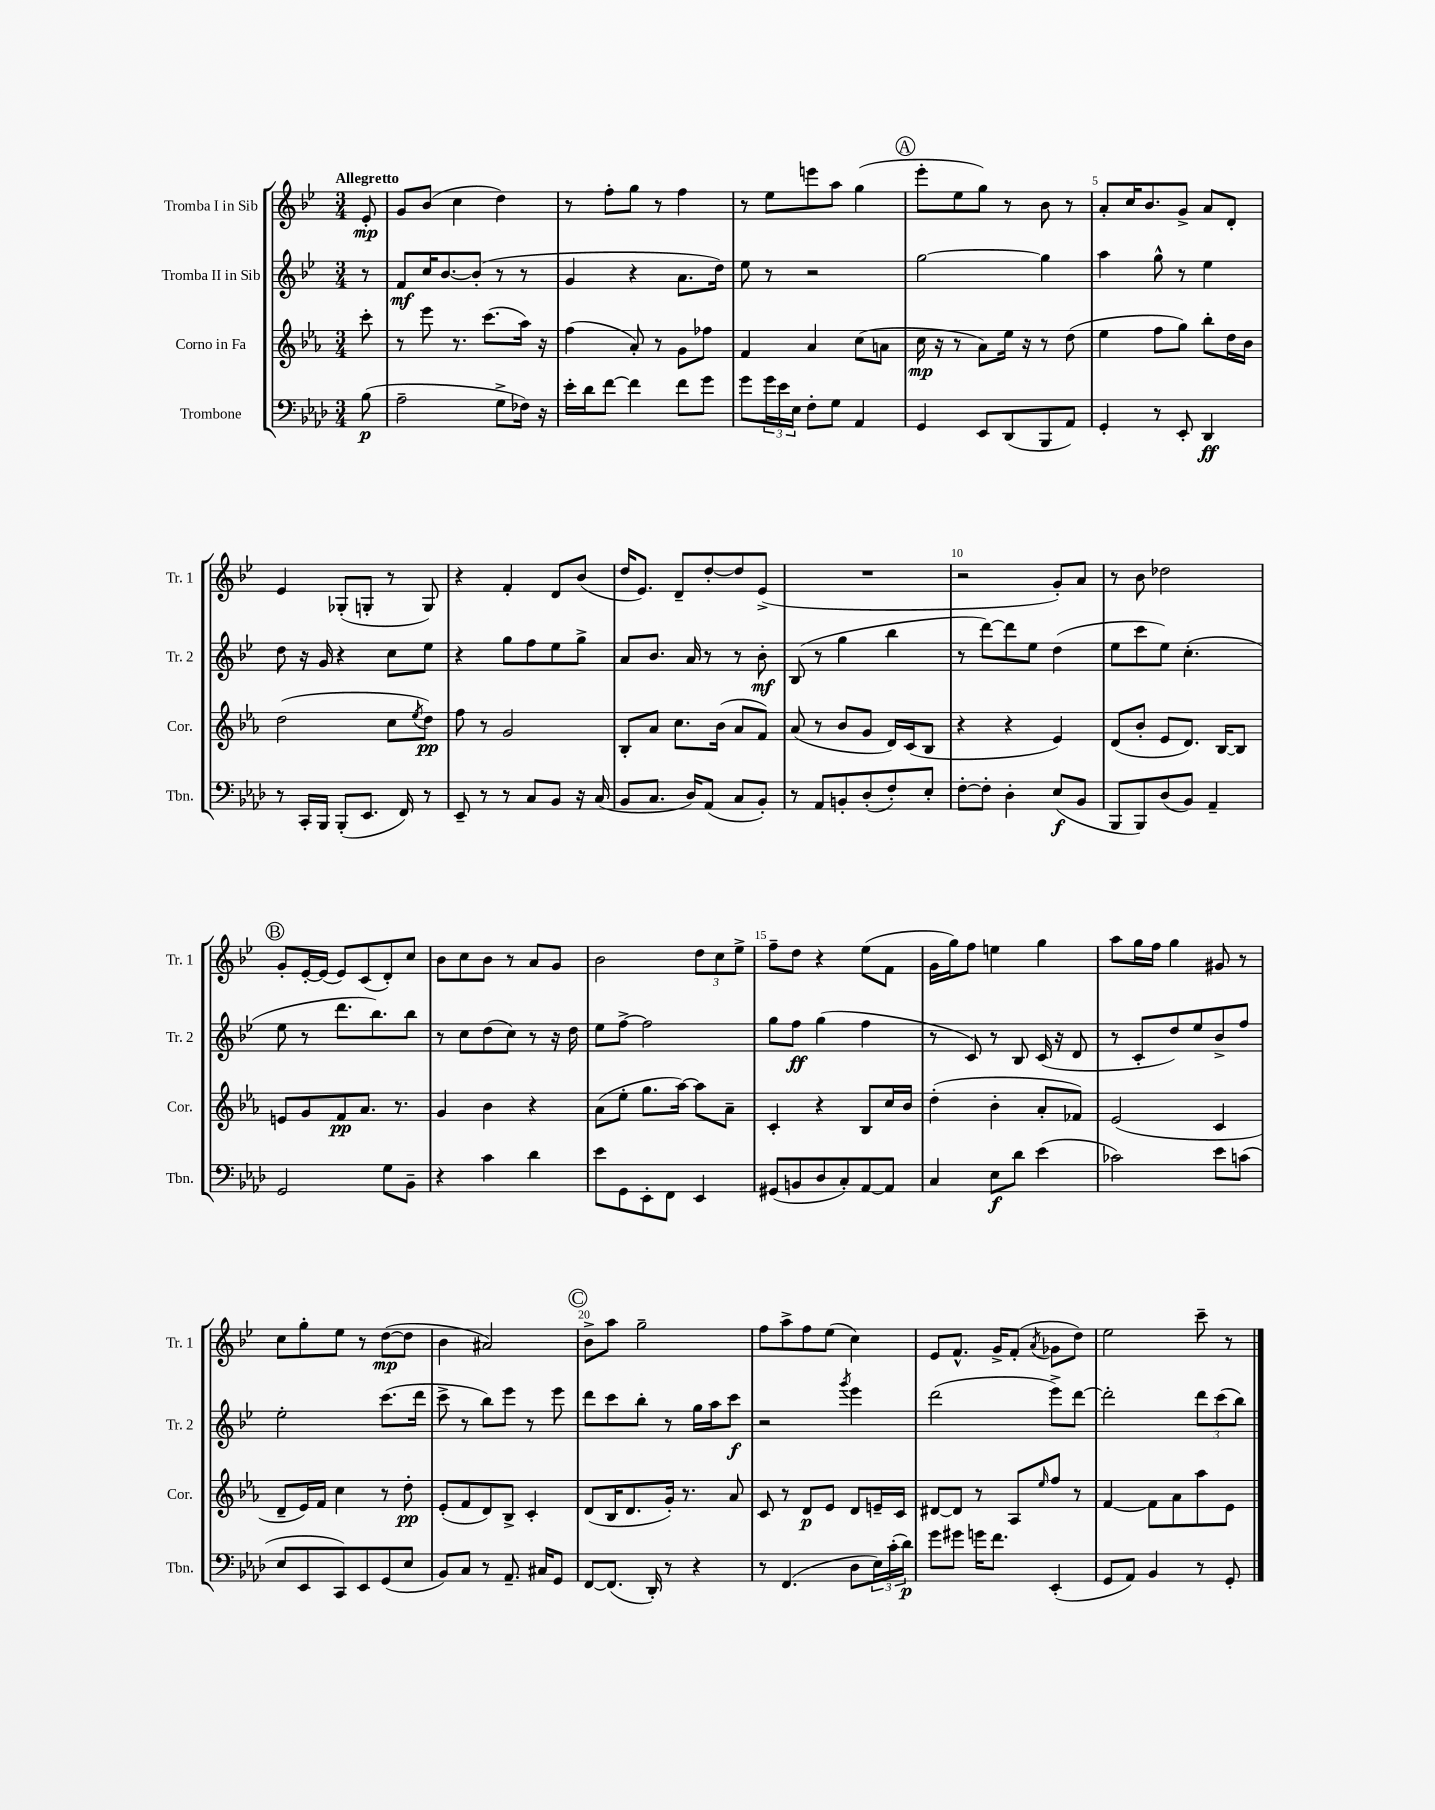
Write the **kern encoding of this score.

**kern	**dynam	**kern	**dynam	**kern	**dynam	**kern	**dynam
*part4	*part4	*part3	*part3	*part2	*part2	*part1	*part1
*staff4	*staff4	*staff3	*staff3	*staff2	*staff2	*staff1	*staff1
*I"Trombone	*	*I"Corno in Fa	*	*I"Tromba II in Sib	*	*I"Tromba I in Sib	*
*I'Tbn.	*	*I'Cor.	*	*I'Tr. 2	*	*I'Tr. 1	*
*clefF4	*	*clefG2	*	*clefG2	*	*clefG2	*
*k[b-e-a-d-]	*	*k[b-e-a-]	*	*k[b-e-]	*	*k[b-e-]	*
*M3/4	*	*M3/4	*	*M3/4	*	*M3/4	*
=	=	=	=	=	=	=	=
!	!	!	!	!	!	!LO:TX:a:B:t=Allegretto	!
(8B-\	p	8ccc'\	.	8r	.	8e-'/	mp
=1	=1	=1	=1	=1	=1	=1	=1
2A-~\	.	8r	.	8f/L	mf	8g/L	.
.	.	8eee-\	.	16cc/K	.	(8b-/J	.
.	.	.	.	[8.b-/	.	.	.
.	.	8.r	.	.	.	4cc\	.
.	.	.	.	(8b-'/J]	.	.	.
.	.	(8.ccc\L	.	.	.	.	.
8G^\L	.	.	.	8r	.	4dd\)	.
16F-X\Jk)	.	16aa-\Jk)	.	8r	.	.	.
16r	.	16r	.	.	.	.	.
=2	=2	=2	=2	=2	=2	=2	=2
16e-'\LL	.	(4ff\	.	4g/	.	8r	.
16d-\J	.	.	.	.	.	.	.
[8f\J	.	.	.	.	.	8ff'\L	.
4f\]	.	8a-'/)	.	4r	.	8gg\J	.
.	.	8r	.	.	.	8r	.
8f\L	.	8g\L	.	8.a\L	.	4ff\	.
8g\J	.	8ff-X\J	.	.	.	.	.
.	.	.	.	16dd\Jk)	.	.	.
=3	=3	=3	=3	=3	=3	=3	=3
8g\L	.	4f/	.	8ee-\	.	8r	.
24g\L	.	.	.	8r	.	8ee-\L	.
24e-\	.	.	.	.	.	.	.
24E-\JJ	.	.	.	.	.	.	.
8F'\L	.	4a-/	.	2r	.	8eeen\	.
8G\J	.	.	.	.	.	8aa\J	.
4AA-/	.	(8cc\L	.	.	.	(4gg\	.
.	.	8an\J	.	.	.	.	.
!!LO:REH:place=s1:t=A
=4	=4	=4	=4	=4	=4	=4	=4
4GG/	.	16cc\	mp	[2gg\	.	8eee-'\L	.
.	.	16r	.	.	.	.	.
.	.	8r	.	.	.	8ee-\	.
8EE-/L	.	8a-\L)	.	.	.	8gg\J)	.
(8DD-/	.	16ee-\Jk	.	.	.	8r	.
.	.	16r	.	.	.	.	.
8BBB-/	.	8r	.	4gg\]	.	8b-\	.
8AA-/J)	.	(8dd\	.	.	.	8r	.
=5	=5	=5	=5	=5	=5	=5	=5
4GG'/	.	4ee-\	.	4aa\	.	8a'/L	.
.	.	.	.	.	.	16cc/K	.
.	.	.	.	.	.	8.b-/	.
8r	.	8ff\L	.	8gg^^\	.	.	.
8EE-'/	.	8gg\J)	.	8r	.	8g^/J	.
4DD-/	ff	8bb-'\L	.	4ee-\	.	8a/L	.
.	.	16dd\L	.	.	.	8d'/J	.
.	.	16b-\JJ	.	.	.	.	.
!!LO:LB:g=z
=6	=6	=6	=6	=6	=6	=6	=6
8r	.	(2dd\	.	8dd\	.	4e-/	.
16CC'/LL	.	.	.	16r	.	.	.
16BBB-/JJ	.	.	.	16g/	.	.	.
(8BBB-'/L	.	.	.	4r	.	(8G-X'/L	.
8.EE-/J	.	.	.	.	.	8Gn'/J	.
.	.	8cc\L	.	8cc\L	.	8r	.
16FF/)	.	.	.	.	.	.	.
.	.	8qee-/	.	.	.	.	.
8r	.	8dd\J)	pp	8ee-\J	.	8G/)	.
=7	=7	=7	=7	=7	=7	=7	=7
8EE-~/	.	8ff\	.	4r	.	4r	.
8r	.	8r	.	.	.	.	.
8r	.	2g/	.	8gg\L	.	4f'/	.
8C/L	.	.	.	8ff\	.	.	.
8BB-/J	.	.	.	8ee-\	.	8d/L	.
16r	.	.	.	8gg^\J	.	(8b-/J	.
(16C/	.	.	.	.	.	.	.
=8	=8	=8	=8	=8	=8	=8	=8
8BB-/L	.	8B-'/L	.	8a/L	.	16dd/KL	.
.	.	.	.	.	.	8.e-/J)	.
8.C/J	.	8a-/J	.	8.b-/J	.	.	.
.	.	8.cc\L	.	.	.	8d~/L	.
16D-/KL)	.	.	.	16a/	.	.	.
(8AA-/J	.	.	.	8r	.	[8dd'/	.
.	.	(16b-\Jk	.	.	.	.	.
8C/L	.	8a-/L	.	8r	.	8dd/]	.
8BB-'/J)	.	8f/J)	.	8b-'\	mf	(8e-^/J	.
=9	=9	=9	=9	=9	=9	=9	=9
8r	.	(8a-/	.	(8B-/	.	2.r	.
8AA-/L	.	8r	.	8r	.	.	.
8BBn'/	.	8b-/L	.	4gg\	.	.	.
(8D-'/	.	8g/J	.	.	.	.	.
8F'/)	.	16d/LL)	.	4bb-\	.	.	.
.	.	(16c/J	.	.	.	.	.
8E-'/J	.	8B-/J	.	.	.	.	.
=10	=10	=10	=10	=10	=10	=10	=10
[8F'\L	.	4r	.	8r	.	2r	.
8F'\J]	.	.	.	[8ddd\L)	.	.	.
4D-'\	.	4r	.	8ddd\]	.	.	.
.	.	.	.	8ee-\J	.	.	.
(8E-/L	f	4e-/)	.	(4dd\	.	8g'/L)	.
8BB-/J	.	.	.	.	.	8a/J	.
=11	=11	=11	=11	=11	=11	=11	=11
8BBB-/L	.	(8d/L	.	8ee-\L	.	8r	.
8BBB-/)	.	8b-'/J	.	8ccc\	.	8b-\	.
(8D-/	.	8e-/L	.	8ee-\J)	.	2dd-X\	.
8BB-/J)	.	8.d/J)	.	(4.cc'\	.	.	.
4AA-~/	.	.	.	.	.	.	.
.	.	[16B-/KL	.	.	.	.	.
.	.	8B-/J]	.	.	.	.	.
!!LO:LB:g=z
!!LO:REH:place=s1:t=B
=12	=12	=12	=12	=12	=12	=12	=12
2GG/	.	8en/L	.	8ee-\	.	8g'/L	.
.	.	8g/	.	8r	.	[16e-'/L	.
.	.	.	.	.	.	(16e-/JJ]	.
.	.	8f/	pp	8.ddd\L	.	8e-/L)	.
.	.	8.a-/J	.	.	.	(8c/	.
.	.	.	.	8.bb-\)	.	.	.
8G\L	.	.	.	.	.	8d'/)	.
.	.	8.r	.	.	.	.	.
8BB-~\J	.	.	.	8bb-\J	.	8cc/J	.
=13	=13	=13	=13	=13	=13	=13	=13
4r	.	4g/	.	8r	.	8b-\L	.
.	.	.	.	8cc\L	.	8cc\	.
4c\	.	4b-\	.	(8dd\	.	8b-\J	.
.	.	.	.	8cc\J)	.	8r	.
4d-\	.	4r	.	8r	.	8a/L	.
.	.	.	.	16r	.	8g/J	.
.	.	.	.	16dd\	.	.	.
=14	=14	=14	=14	=14	=14	=14	=14
8e-\L	.	(8a-\L	.	8ee-\L	.	2b-\	.
8GG\	.	8ee-'\J	.	[8ff^\J	.	.	.
8EE-'\	.	8.gg\L	.	2ff\]	.	.	.
8FF\J	.	.	.	.	.	.	.
.	.	[16aa-\Jk)	.	.	.	.	.
4EE-/	.	8aa-\L]	.	.	.	12dd\L	.
.	.	.	.	.	.	12cc\	.
.	.	8a-~\J	.	.	.	.	.
.	.	.	.	.	.	12ee-^\J	.
=15	=15	=15	=15	=15	=15	=15	=15
(8GG#X/L	.	4c'/	.	8gg\L	.	8ff~\L	.
8BBn/	.	.	.	8ff\J	ff	8dd\J	.
8D-/	.	4r	.	(4gg\	.	4r	.
8C'/)	.	.	.	.	.	.	.
[8AA-/	.	8B-/L	.	4ff\	.	(8ee-\L	.
8AA-/J]	.	16cc/L	.	.	.	8f\J	.
.	.	16b-/JJ	.	.	.	.	.
=16	=16	=16	=16	=16	=16	=16	=16
4C/	.	(4dd'\	.	8r	.	16g\LL	.
.	.	.	.	.	.	16gg\J)	.
.	.	.	.	8c/)	.	8ff\J	.
8E-\L	f	4b-'\	.	8r	.	4een\	.
8d-\J	.	.	.	8B-/	.	.	.
(4e-\	.	8a-'/L	.	(16c/	.	4gg\	.
.	.	.	.	16r	.	.	.
.	.	8f-X/J)	.	8d/	.	.	.
=17	=17	=17	=17	=17	=17	=17	=17
2c-X\)	.	(2e-/	.	8r	.	8aa\L	.
.	.	.	.	8c'/L	.	16gg\L	.
.	.	.	.	.	.	16ff\JJ	.
.	.	.	.	8dd/)	.	4gg\	.
.	.	.	.	8ee-/	.	.	.
8e-\L	.	4c/	.	8b-^/	.	8g#X/	.
(8cn\J	.	.	.	8ff/J	.	8r	.
!!LO:LB:g=z
=18	=18	=18	=18	=18	=18	=18	=18
8E-/L	.	8d~/L	.	2ee-'\	.	8cc\L	.
8EE-/	.	16e-/L)	.	.	.	8gg'\	.
.	.	16f/JJ	.	.	.	.	.
8CC/)	.	4cc\	.	.	.	8ee-\J	.
8EE-/	.	.	.	.	.	8r	.
(8GG/	.	8r	.	(8.ccc\L	.	([8dd\L	mp
8E-/J	.	8dd'\	pp	.	.	8dd\J]	.
.	.	.	.	16ddd\Jk	.	.	.
=19	=19	=19	=19	=19	=19	=19	=19
8BB-/L)	.	(8e-'/L	.	8ccc^\	.	4b-\	.
8C/J	.	8f/	.	8r	.	.	.
8r	.	8d/)	.	8bb-\L)	.	2a#X/)	.
8.AA-~/	.	8B-^/J	.	8eee-\J	.	.	.
.	.	4c'/	.	8r	.	.	.
16C#X/KL	.	.	.	.	.	.	.
8GG/J	.	.	.	8eee-\	.	.	.
!!LO:REH:place=s1:t=C
=20	=20	=20	=20	=20	=20	=20	=20
[8FF/L	.	(8d/L	.	8ddd\L	.	8b-^\L	.
(8.FF/J]	.	16B-/K	.	8ccc\	.	8aa\J	.
.	.	8.d/	.	.	.	.	.
.	.	.	.	8bb-'\J	.	2gg~\	.
16DD-'/)	.	.	.	.	.	.	.
8r	.	16g'/Jk)	.	8r	.	.	.
.	.	8.r	.	.	.	.	.
4r	.	.	.	16gg\LL	.	.	.
.	.	.	.	16aa\J	.	.	.
.	.	8a-/	.	8ccc\J	f	.	.
=21	=21	=21	=21	=21	=21	=21	=21
8r	.	8c/	.	2r	.	8ff\L	.
(4.FF/	.	8r	.	.	.	8aa^\	.
.	.	8d/L	p	.	.	8ff\	.
.	.	8e-/J	.	.	.	(8ee-\J	.
.	.	.	.	8qggg/	.	.	.
8D-\L	.	8d/L	.	4eee-\	.	4cc\)	.
24E-\L)	.	16en~/L	.	.	.	.	.
(24c'\	.	.	.	.	.	.	.
.	.	16c/JJ	.	.	.	.	.
24d-\JJ)	p	.	.	.	.	.	.
=22	=22	=22	=22	=22	=22	=22	=22
8g\L	.	[8d#X/L	.	(2ddd\	.	8e-/L	.
8g#X\J	.	8d#/J]	.	.	.	8.f^^/J	.
16gn\KL	.	8r	.	.	.	.	.
8.f\J	.	.	.	.	.	16g^/KL	.
.	.	8A-/L	.	.	.	(8f'/J	.
.	.	16qqee-/	.	.	.	8qa/	.
(4EE-'/	.	8ff/J	.	8eee-^\L)	.	8g-X\L	.
.	.	8r	.	[8ddd\J	.	8dd\J)	.
=23	=23	=23	=23	=23	=23	=23	=23
8GG/L	.	[4f/	.	2ddd'\]	.	2ee-\	.
8AA-/J)	.	.	.	.	.	.	.
4BB-/	.	8f\L]	.	.	.	.	.
.	.	8a-\	.	.	.	.	.
8r	.	8aa-\	.	12ddd\L	.	8ccc~\	.
.	.	.	.	(12ccc\	.	.	.
8GG'/	.	8e-\J	.	.	.	8r	.
.	.	.	.	12bb-\J)	.	.	.
==	==	==	==	==	==	==	==
*-	*-	*-	*-	*-	*-	*-	*-
